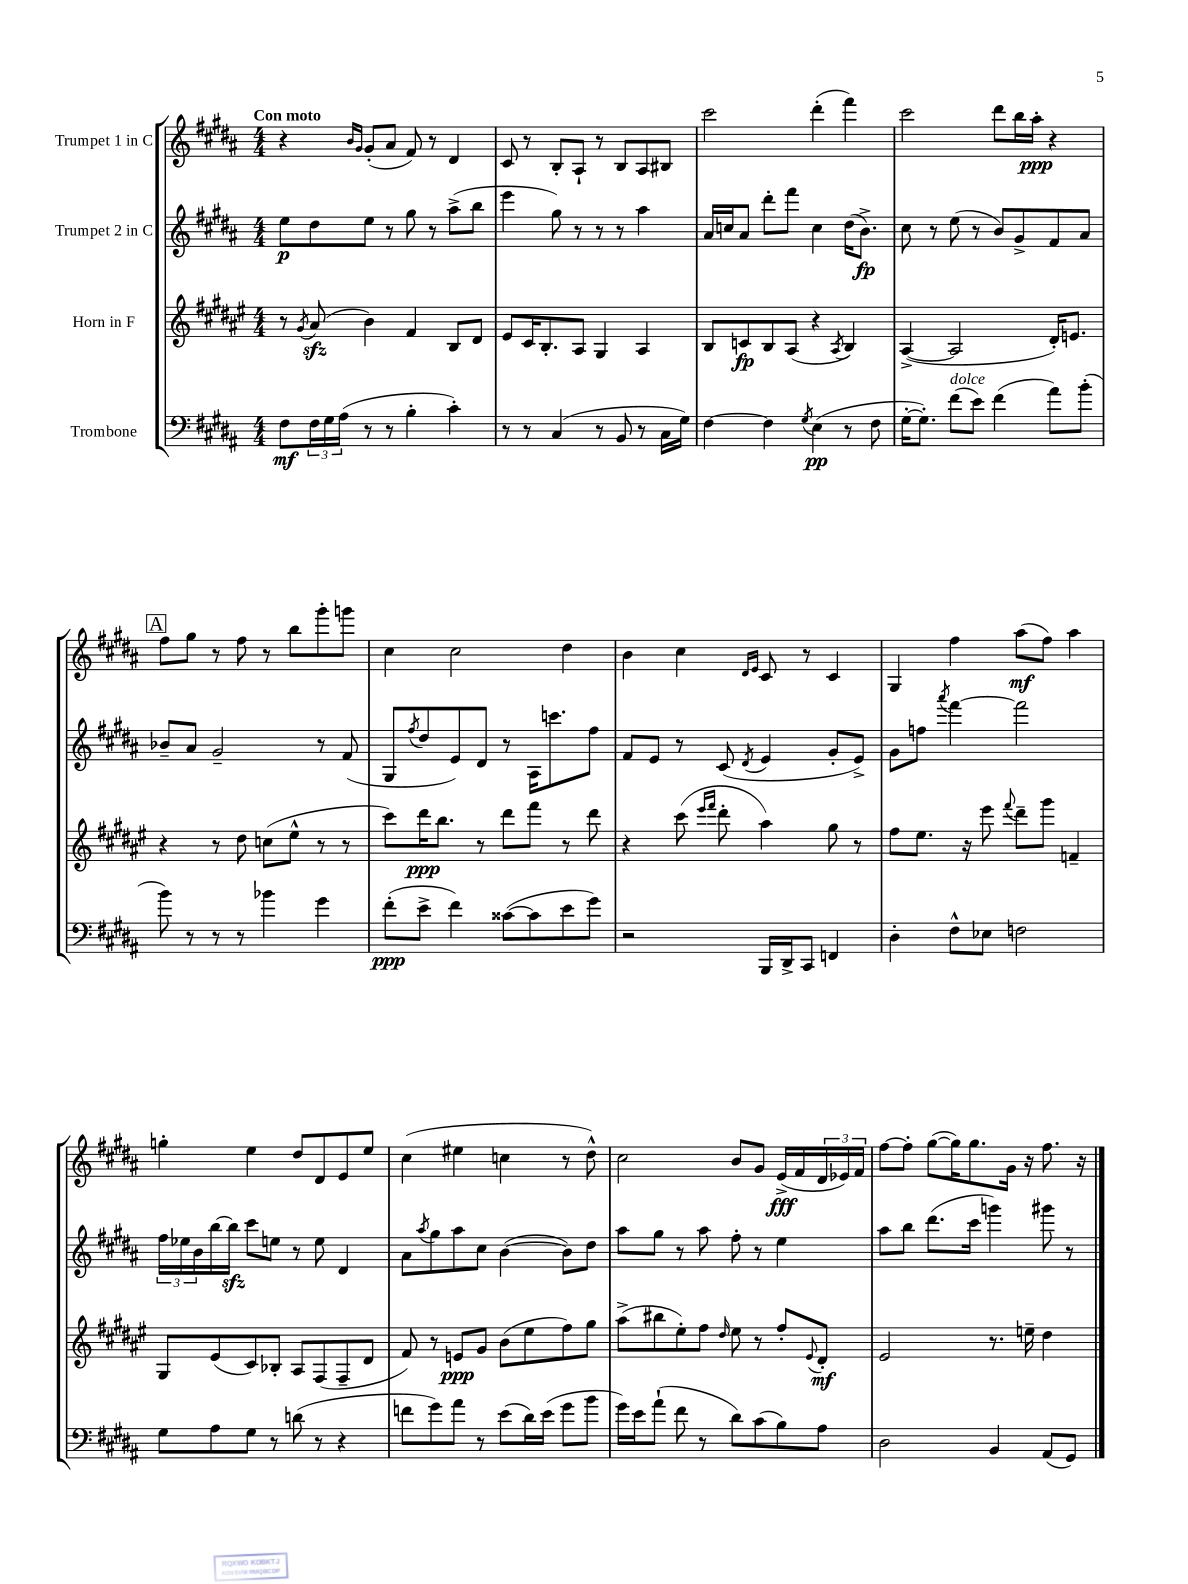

**kern	**kern	**kern	**kern
*staff4	*staff3	*staff2	*staff1
*clefF4	*clefG2	*clefG2	*clefG2
*k[f#c#g#d#a#]	*k[f#c#g#d#a#e#]	*k[f#c#g#d#a#]	*k[f#c#g#d#a#]
*M4/4	*M4/4	*M4/4	*M4/4
8F#	8r	8ee	4r
.	8qg#	.	.
24F#	(8a#	8dd#	.
24G#	.	.	.
(24A#	.	.	.
.	.	.	16qqb
.	.	.	16qqg#
8r	4b)	8ee	(8g#'
8r	.	8r	8a#
4B'	4f#	8gg#	8f#)
.	.	8r	8r
4c#')	8B	(8aa#^	4d#
.	8d#	8bb	.
=	=	=	=
8r	8e#	4eee	8c#
8r	16c#	.	8r
.	8.B'	.	.
(4C#	.	8gg#)	8B'
.	8A#	8r	8A#`
8r	4G#	8r	8r
8BB	.	8r	8B
8r	4A#	4aa#	8A#
16C#	.	.	8B#
16G#)	.	.	.
=	=	=	=
[4F#	8B	16a#	2ccc#
.	.	16cc	.
.	8c	8a#	.
4F#]	8B	8ddd#'	.
.	(8A#	8fff#	.
8qG#	.	.	.
(4E	4r	4cc	(4ddd#'
.	8qA#	.	.
8r	4B)	(16dd#	4fff#)
.	.	8.b^)	.
8F#	.	.	.
=	=	=	=
[16G#'	([4A#^	8cc#	2ccc#
8.G#'])	.	.	.
.	.	8r	.
(8f#	2A#]	(8ee	.
8e)	.	8r	.
(4f#	.	8b)	8ddd#
.	.	8g#^	16bb
.	.	.	16aa#'
8a#)	16d#')	8f#	4r
.	8.e	.	.
(8b'	.	8a#	.
=	=	=	=
8b)	4r	8b-~	8ff#
8r	.	8a#	8gg#
8r	8r	2g#~	8r
8r	8dd#	.	8ff#
4b-	(8cc	.	8r
.	8ee#^^	.	8bb
4g#	8r	8r	8ggg#'
.	8r	(8f#	8ggg
=	=	=	=
(8f#'	8ccc#)	8G#	4cc#
.	.	8qff#	.
8e^	16ddd#	8dd#	.
.	8.bb	.	.
4f#)	.	8e)	2cc#
.	8r	8d#	.
([8c##	8ddd#	8r	.
8c##]	8fff#	16A#	.
.	.	8.ccc	.
8e	8r	.	4dd#
8g#)	8ddd#	8ff#	.
=	=	=	=
2r	4r	8f#	4b
.	.	8e	.
.	(8ccc#	8r	4cc#
.	16qqeee#	.	.
.	16qqfff#	.	.
.	8ddd#'	(8c#	.
.	.	.	16qqd#
.	.	8qd#	16qqe
16BBB	4aa#)	4e	8c#
16DD#^	.	.	.
8CC#	.	.	8r
4FF	8gg#	8g#'	4c#
.	8r	8e^)	.
=	=	=	=
4D#'	8ff#	8g#	4G#
.	8.ee#	8ff	.
.	.	8qaaa#	.
8F#^^	.	[4fff#	4ff#
.	16r	.	.
8E-	8eee#	.	.
.	8qqfff#	.	.
2F	8ddd#~	2fff#]	(8aa#
.	8ggg#	.	8ff#)
.	4f~	.	4aa#
=	=	=	=
8G#	8G#	24ff#	4gg'
.	.	24ee-	.
.	.	24b	.
8A#	(8e#	[16bb	.
.	.	16bb]	.
8G#	8c#)	8ccc#	4ee
8r	8B-'	8ee	.
(8d	8A#	8r	8dd#
8r	(8F#	8ee	8d#
4r	8F#~	4d#	8e
.	8d#	.	8ee
=	=	=	=
8f	8f#)	8a#	(4cc#
.	.	8qaa#	.
8g#)	8r	8gg#	.
8a#	8e	8aa#	4ee#
8r	8g#	8cc#	.
(8e	(8b	([4b	4cc
16d#)	8ee#	.	.
(16e	.	.	.
8g#	8ff#)	8b])	8r
8b	8gg#	8dd#	8dd#^^)
=	=	=	=
16g#)	(8aa#^	8aa#	2cc#
16e	.	.	.
(8a#`	8bb#	8gg#	.
8f#	8ee#')	8r	.
8r	8ff#	8aa#	.
.	16qqdd#	.	.
8d#)	8ee#	8ff#'	8b
(8c#	8r	8r	8g#
8B)	8ff#'	4ee	(16e^
.	.	.	16f#
.	8qqe#	.	.
8A#	8d#'	.	24d#
.	.	.	24e-)
.	.	.	24f#
=	=	=	=
2D#	2e#	8aa#	[8ff#
.	.	8bb	8ff#']
.	.	(8.ddd#	([8gg#
.	.	.	16gg#])
.	.	16ccc#	8.gg#
4BB	8.r	4ggg)	.
.	.	.	16g#
.	16ee~	.	16r
(8AA#	4dd#	8ggg#	8.ff#
8GG#)	.	8r	.
.	.	.	16r
==	==	==	==
*-	*-	*-	*-
